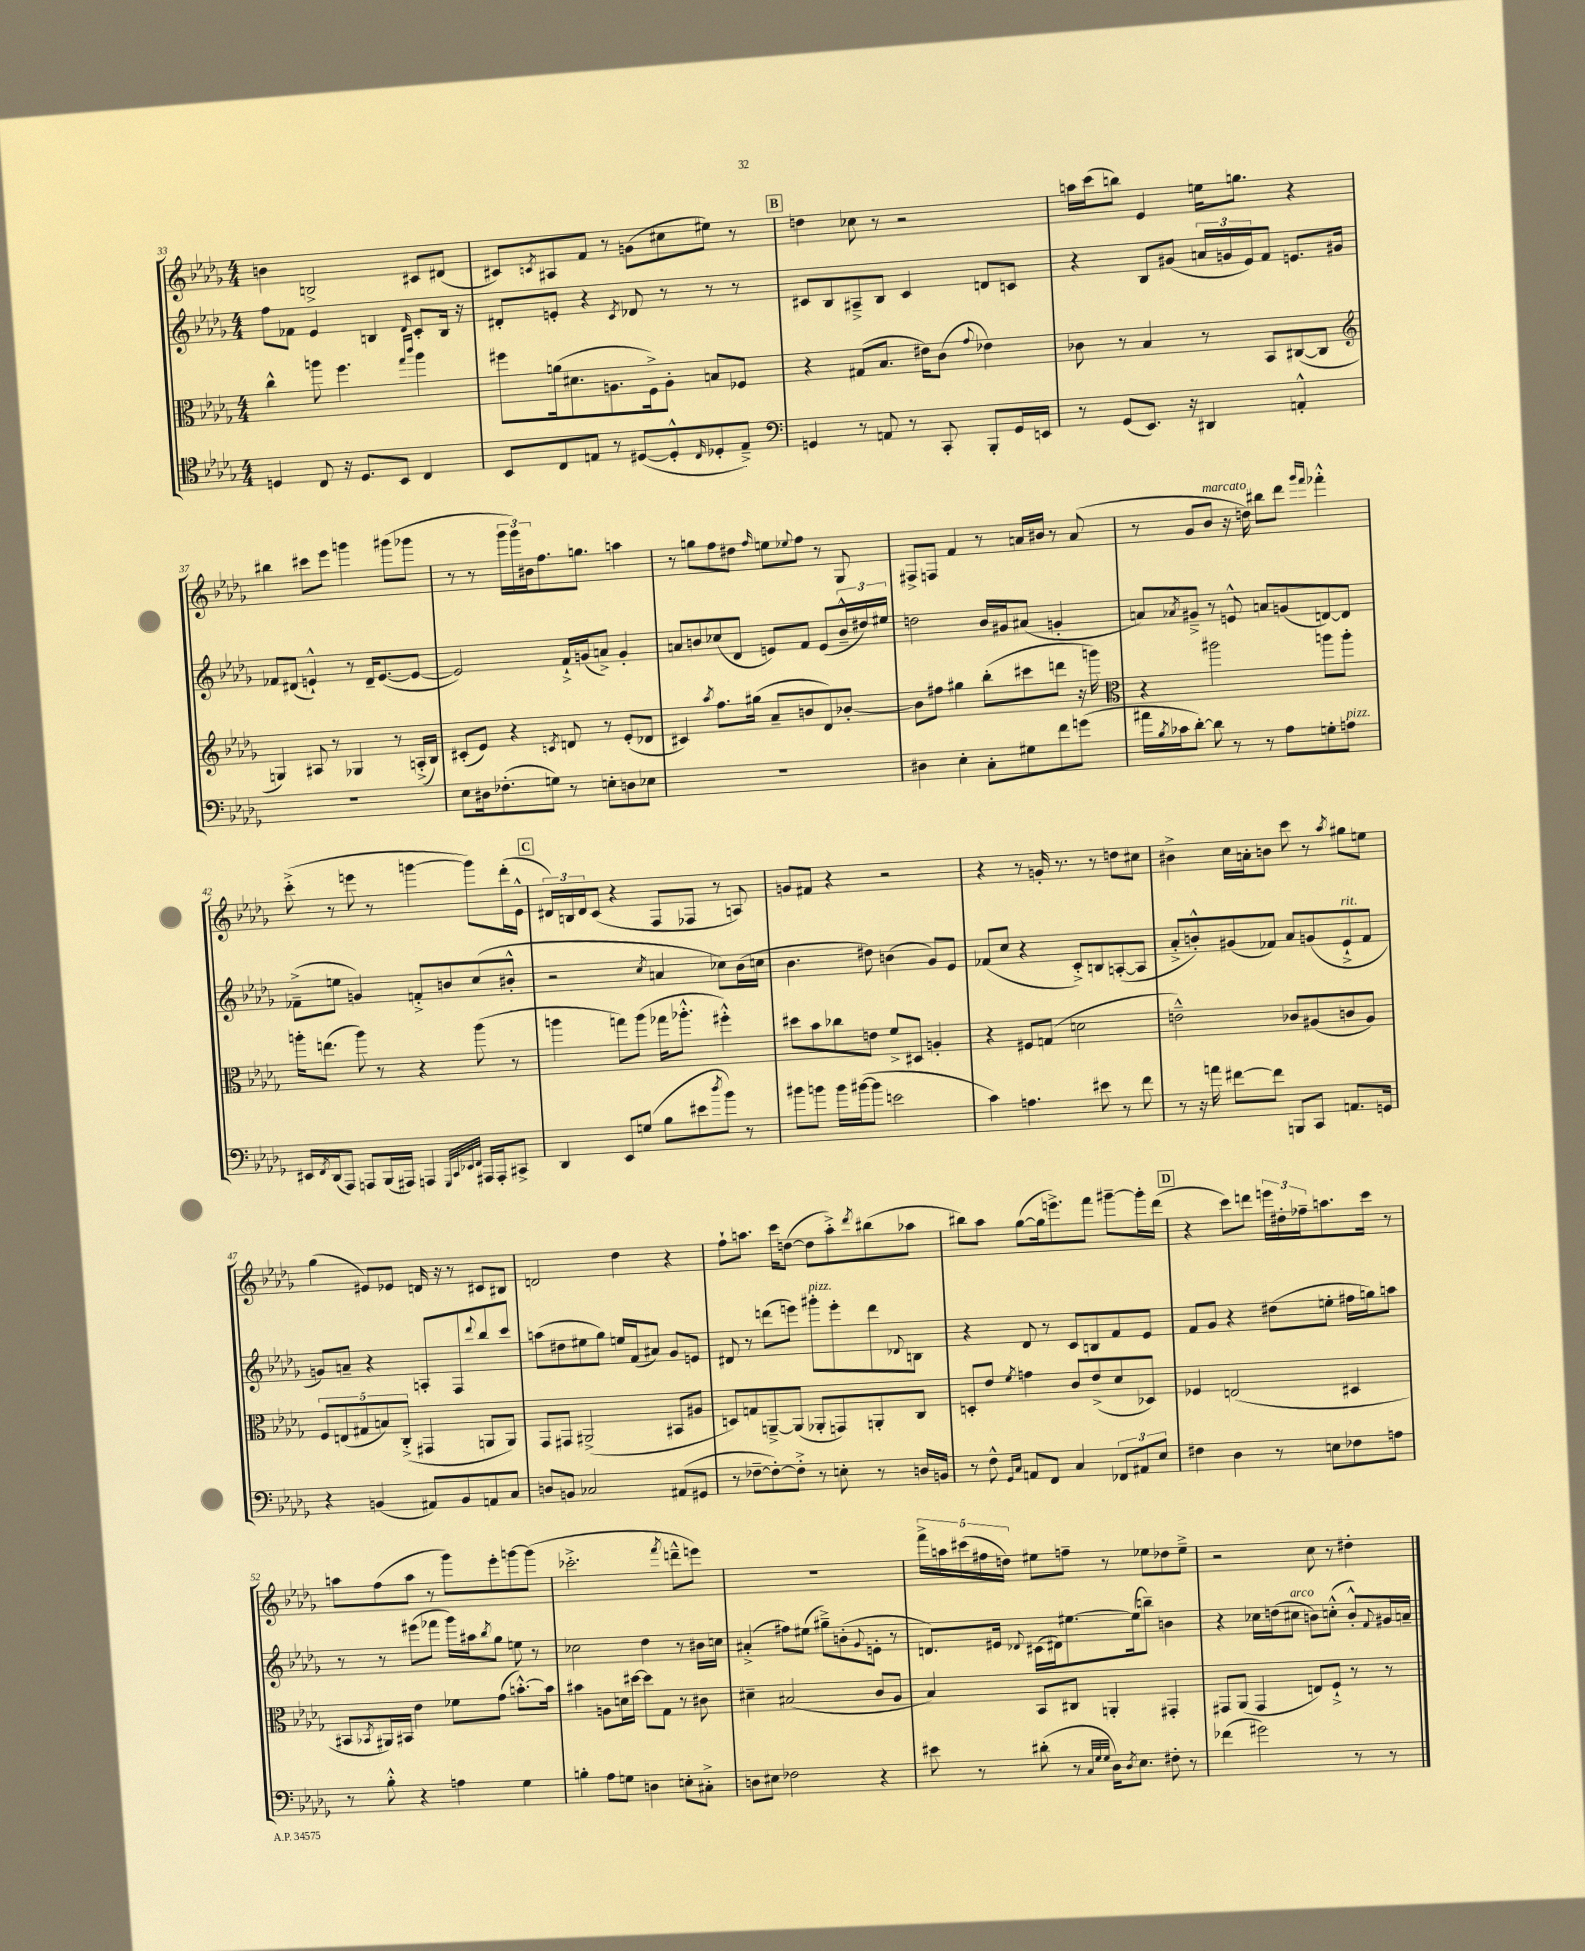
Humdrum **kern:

**kern	**kern	**kern	**kern
*part4	*part3	*part2	*part1
*staff4	*staff3	*staff2	*staff1
*clefC4	*clefC3	*clefG2	*clefG2
*k[b-e-a-d-g-]	*k[b-e-a-d-g-]	*k[b-e-a-d-g-]	*k[b-e-a-d-g-]
*M4/4	*M4/4	*M4/4	*M4/4
=33	=33	=33	=33
4Dn/	4cc^^\	8ff\L	4bn\
.	.	8f-X\J	.
8C/	8aan\	4e-/	2Bn^/
16r	4.ff\	.	.
8.D/L	.	.	.
.	.	4Bn/	.
8BB-/J	.	.	.
.	16qqgg-/LL	.	.
.	16qqccc/JJ	16qqd-/	.
4C/	4aa\	8c'/L	8c#X/L
.	.	16B/Jk	(8d#X/J
.	.	16r	.
=34	=34	=34	=34
8BB-/L	8ff#X\L	8d#X'/L	8c#X/L)
.	.	.	8qcn/
8C/	(16an\k	8en'/J	8A#X/
.	8.d#X\	.	.
8En/J	.	4r	8f/J
8r	8.An\	.	8r
.	.	8qc/	.
([8D#X/L	.	8d-X/	(8gn\L
.	16F^\k)	.	.
8D#'^^/]	8A'\J	8r	8cc#X\
16qqC/	.	.	.
8D-X'/	8Bn/L	8r	8ee#X\J)
8E~^/J)	8F-X/J	8r	8r
!!LO:REH:place=s1:t=B
=35	=35	=35	=35
*clefF4	*	*	*
4GGn/	4r	8c#X/L	4ddn\
.	.	8B-/	.
8r	(8G#X/L	8A#X~^/	8cc-X\
8AAn/	8.B-/J	8B-/J	8r
8r	.	4c#/	2r
.	16e#X\KL)	.	.
8CC'/	(8c\J	.	.
.	8qqg-/	.	.
8BBB-'/L	4e-X\)	8dn/L	.
16GG/L	.	8cn/J	.
16EEn/JJ	.	.	.
=36	=36	=36	=36
8r	8c-X\	4r	16aan\LL
.	.	.	(16ccc\J
(8GG-/L	8r	.	8bbn\J)
8.EE-/J)	4B-/	8B-/L	4e-/
.	.	(8g#X/J	.
16r	.	.	.
4DD#X/	8r	24an/LL	16een\KL
.	.	24gn/	.
.	.	.	8.ggn\J
.	.	24e-/J)	.
.	8BB-/L	8f/J	.
4AAn'^^/	([8C#X/	8.en/L	4r
.	8C#/J]	.	.
.	.	16g#X/Jk	.
!!LO:LB:g=z
=37	=37	=37	=37
*	*clefG2	*	*
1r	4Gn/)	8f-X/L	4bb#X\
.	.	(8d#X/J	.
.	8A#X/	4en`^^/)	8ccc#X\L
.	8r	.	8eee-\J
.	4G-X/	8r	4gggn\
.	.	16d#~/KL	.
.	.	([8.e/	.
.	8r	.	(8ggg#X\L
.	(16An'^/LL	8e/J_	8ggg-X\J
.	16B-/JJ)	.	.
=38	=38	=38	=38
8E-\L	(8c#X'/L	2e/])	8r
16D#X\k	8e-/J)	.	8r
(8.F-X'\	.	.	.
.	4r	.	24ggg-\LL
.	.	.	24ggg-\)
.	.	.	24b#X\J
8Gn\J)	.	.	8.ff\
.	8qcn/	.	.
8r	8dn/	16f`^/LL	.
.	.	(16gn/J	8.ggn\J
8En'\L	8r	8an^/J)	.
8Dn\	(8e-'/L	4g'/	4aan\
8E-X\J	8d-X/J	.	.
=39	=39	=39	=39
1r	4c#X/)	8an/L	8r
.	.	8bn/	8ggn\L
.	8qaa-/	.	.
.	8.ff\L	(8cc-X/	8ff\
.	.	8d-/J	8dd#X\J
.	(16gg#X\Jk	.	.
.	.	.	16qqff/
.	8a-~/L	8en/L)	8een\L
.	.	.	8qqee-X/
.	8bn/	8f/J	8ff\J
.	8d-/)	(8e/L	8r
.	[8b-X'/J	24b~^^/L	8G-/
.	.	24dd#X/)	.
.	.	24ee#X/JJ	.
=40	=40	=40	=40
4D#X\	8b-\L]	2ddn\	8F#X^/L
.	8ff#X\J	.	8Fn/J
4E-'\	4gg#X\	.	4f/
8C'\L	(8bb-'\L	16b-/LL	8r
.	.	16g#X/J	.
8G#X\	8ccc#X\	(8a#X/J	16an/LL
.	.	.	16b#X/JJ
8f\	8dddn\J	4gn'/	8r
(8gn\J	16r	.	(8a/
.	16gggn\)	.	.
=41	=41	=41	=41
*	*clefC3	*	*
16a#X\LL	4r	8an/L)	8r
8qB-/	.	.	.
16c-X\J	.	.	.
.	.	8qa-X/	.
[8d-'\J)	.	8g#X~^/J	8g-/L
!	!	!	!LO:TX:a:i:t=marcato
8d-\]	2aa#X\	8r	8b-/J
8r	.	8en^^/	16r
.	.	.	16ddn\)
8r	.	8an/L	8bb#X\L
8A-\L	.	(8gn/	8ddd-\J
.	.	.	16qqggg-/LL
.	.	.	16qqfff/JJ
8Gn'\	8aan\L	[8dn/)	4fff-X'^^\
!LO:TX:a:i:t=pizz.	!	!	!
8An\J	8aa'\J	8d/J]	.
!!LO:LB:g=z
=42	=42	=42	=42
16EE#X/LL	16aan'\KL	(8f-X~^\L	(8ccc'^\
8qFF/	.	.	.
(16DD-/J	(8.een\J	.	.
8AAA-/J)	.	8een\J	8r
8AAAn/L	8aa\)	4gn/)	8eeen\
(16BBB-/L	8r	.	8r
16AAA#X/JJ)	.	.	.
4AAAn/	4r	8fn'^/L	[4gggn\
.	.	8bn/	.
32qqGGG-/LLL	.	.	.
32qqCC/	.	.	.
32qqEE-X/	.	.	.
32qqFF/JJJ	.	.	.
16AAA#X/LL	(8aa\	(8cc/	8ggg\L])
16AAA#'/J	.	.	.
8CC#X^/J	8r	8b#X'^^/J	(16ddd-'\L
.	.	.	16e-^^\JJ
!!LO:REH:place=s1:t=C
=43	=43	=43	=43
4DD-/	4aan\	2r	24d#X/LL)
.	.	.	24Bn/
.	.	.	24d#/J
.	.	.	(8c/J
8EE-/L	8ggn\L)	.	4r
(8Gn/J	(8aa\J	.	.
.	.	8qcc/	.
8B-\L	16gg-X\KL	4an/	8F/L
.	8.aa-X'^^\J	.	.
8e#X\	.	.	8F-X/J
8qdd-/	.	.	.
8b-\J)	4ff#X'^^\)	8cc-X\L)	8r
8r	.	(16b-\L	8An/)
.	.	16ccn\JJ	.
=44	=44	=44	=44
8b#X\L	8dd#X\L	4.b-\	8gn/L
8bn\J	8b-\	.	8f#X/J
16b\LL	8cc-X\	.	4r
([16b#X\J	.	.	.
8b#\J]	8en\J	8dd#X\)	.
2en\	8f^/L	(4bn\	2r
.	8D#X/J	.	.
.	4An'/	8g-/L)	.
.	.	8e-/J	.
=45	=45	=45	=45
4c\)	4r	(8f-X/L	4r
.	.	8cc/J	.
4.An\	8F#X/L	4r	8r
.	(8Gn/J	.	16gn'/
.	.	.	8.r
.	2dn\	8c'^/L)	.
8e#X\	.	8Bn/	8r
8r	.	([8An'/	8ddn\L
8f\	.	8A/J]	8cc#X\J
=46	=46	=46	=46
8r	2en~^^\)	8a-'^/L	4b#X^\
16r	.	8bn'^^/)	.
16an\	.	.	.
[8f#X\L	.	(8g#X/	16cc\LL
.	.	.	16an'\J
8f#\J]	.	8f-X/J)	8bn\J
8BBBn/L	8c-X/L	8a-/L	8ccc\
8CC/J	(8A#X/	(8gn/	8r
.	.	.	8qaa-/
!	!	!LO:TX:a:i:t=rit.	!
8.AAn/L	8cn/	8e-`^/	8gg#X\L
.	8A#/J)	8f-/J	8een\J
16GGn/Jk	.	.	.
!!LO:LB:g=z
=47	=47	=47	=47
4r	10F/L	8gn/L)	(4gg-\
.	(10En/	.	.
.	.	8an~/J	.
.	10G#X/	.	.
(4BBn/	.	4r	8e#X/L)
.	10Bn/)	.	.
.	.	.	8e-X/J
.	(10C'^/J	.	.
8AA#X/L)	4GG#X/	8An'/L	16dn/
.	.	.	16r
8BB/	.	8F/	8r
.	.	8qqddd-/	.
8AAn/	8AAn/L	8bb-/	8c#X/L
8C/J	8AA/J)	8ccc/J	8B#X/J
=48	=48	=48	=48
8Dn/L	8GG-/L	(8aan\L	2dn/
8BBn/J	8GG#X/J	8dd#X\	.
2C-X/	(2AA#X^/	8ee#X\	.
.	.	8gg-\J)	.
.	.	16een/LL	4dd-\
.	.	(16f/J	.
.	.	8a#X/J)	.
(8AA#X/L	8BB#X/L	8g-/L	4r
8GG#X/J	8A#X/J	8en/J	.
=49	=49	=49	=49
8r	8Dn/L)	8d#X/	8ff`\L
[8F-X~\L	8Gn/	8r	8.aan\J
8F-'\_)	[8AAn~^/	(8dddn\L	.
.	.	.	16ccc\KL
8F-'^\J]	(8AA/J]	8eeen\J)	([8ddn\J
!	!	!LO:TX:a:i:t=pizz.	!
8r	8AA-X'/L	8ggg#X'\L	8dd\L]
8En'\	8GGn/)	8eee'\	8aa'^\)
.	.	.	8qddd-/
8r	8AAn'/	8ddd\	(8bb#X\
.	.	8qqd-X/	.
16Dn/LL	8C/J	8Bn\J	8aa-X\J
16BBn/JJ	.	.	.
=50	=50	=50	=50
8r	8Dn'/L	4r	8bb#X\L)
8F^^\	8e-/J	.	8aa-\J
16qqGG-/LL	.	.	.
16qqC/JJ	8qf/	.	.
8AAn/L	4gn\	8d-/	([8gg-\L
8FF/J	.	8r	16gg-\k]
.	.	.	8.eeen^\)
4C/	8c/L	8c/L	.
.	(8e-^/	8Bn/	8fff\J
12FF-X/L	8d-/	8f/	[8ggg#X~\L
12AA#X/	.	.	.
.	8D-X/J)	8e-/J	16ggg#'\L]
12E-/J	.	.	.
.	.	.	(16ddd-\JJ
!!LO:REH:place=s1:t=D
=51	=51	=51	=51
4F#X\	4F-X/	8f/L	4r
.	.	8g-/J	.
4D-\	(2En/	4r	8ccc\L)
.	.	.	8dddn\J
8r	.	(8dd#X\L	24eeen\LL
.	.	.	24dd#X'\
.	.	.	24ff-X~\J
8En\L	.	8een'\J	8.aan\
8F-X\	4D#X/	16ff#X\LL	.
.	.	16ggn\J)	16ccc\Jk
8An\J	.	8aan\J	8r
!!LO:LB:g=z
=52	=52	=52	=52
8r	8BB#X/L	8r	8aan\L
.	8qBB-X/	.	.
8B-'^^\	16AA#X/L)	8r	(8ff\
.	16BB#X/JJ	.	.
4r	4e-\	(8eee#X\L	8aa\J
.	.	8fff-X\J	8r
4An\	8f-X\L	16ggg-\LL)	8ggg-\L)
.	.	16aa#X\J	.
.	.	8qbb-/	.
.	(8g-\J	8gg-\J	8eee-'\
4G-\	[8.bn'^^\L)	8een\	[8gggn\
.	.	8r	(8ggg\J]
.	16b\Jk]	.	.
=53	=53	=53	=53
4Bn'\	4b#X\	2cc-X\	2.ccc-X'^\
8A-\L	8An\L	.	.
8Gn\J	16dn\L	.	.
.	[16dd#X\JJ	.	.
4Dn\	8dd#\L]	4dd-\	.
.	8G-\J	.	.
.	.	.	8qfff/
8En'\L	8r	8r	8dddn~^^\L
8C#X'^\J	8c#X\	16b#X\LL	8eeen\J)
.	.	16ccn\JJ	.
=54	=54	=54	=54
8Dn\L	4d#X~\	(4a#X'^/	1r
8E#X\J	.	.	.
2F-X\	(2B#X/	8ff#X\L)	.
.	.	(8ee#X\J	.
.	.	8gg#X~^\L)	.
.	.	(8bn'\	.
.	.	8qqg-/	.
4r	8c/L	8en'\J	.
.	8A-/J	8r	.
=55	=55	=55	=55
8e#X\	4B-/)	8.dn/L)	20fff^\LL
.	.	.	20aan\
.	.	.	(20ccc#X\
8r	.	.	.
.	.	.	20ff#X\
.	.	16e#X/Jk	.
.	.	.	20ddn\JJ)
.	.	8qqd-X/	.
(8d#X'\	8BB-/L	(16c#X\LL	8ee#X\L
.	.	16d#X\J)	.
8r	8C#X/J	[8.ee#X\	8ffn~\J
32qqC/LLL	.	.	.
32qqG-/	.	.	.
32qqG-/JJJ	.	.	.
16D-\KL)	4AAn'/	.	8r
8qD-/	.	.	.
8.E-\J	.	(16ee#\k]	.
.	.	8bbn~\J)	8ee-X\L
8F#X'\	4GG#X'/	4bn\	8dd-X\
8r	.	.	8ee-~^\J
=56	=56	=56	=56
(4f-X\	8GG#X/L	4r	2r
.	(8AA-/J	.	.
2g#X\)	4GG#/	16cc-X\LL	.
.	.	(16ddn\J	.
!	!	!LO:TX:a:i:t=arco	!
.	.	8cc#X\J	.
.	8En/L)	8bn\L)	8cc\
.	8F`^/J	(8ccn'^^\J	8r
8r	8r	8b'^^/L)	4dd#X'\
.	.	8qqf/	.
8r	8r	16g#X/L	.
.	.	16an~/JJ	.
==	==	==	==
*-	*-	*-	*-
